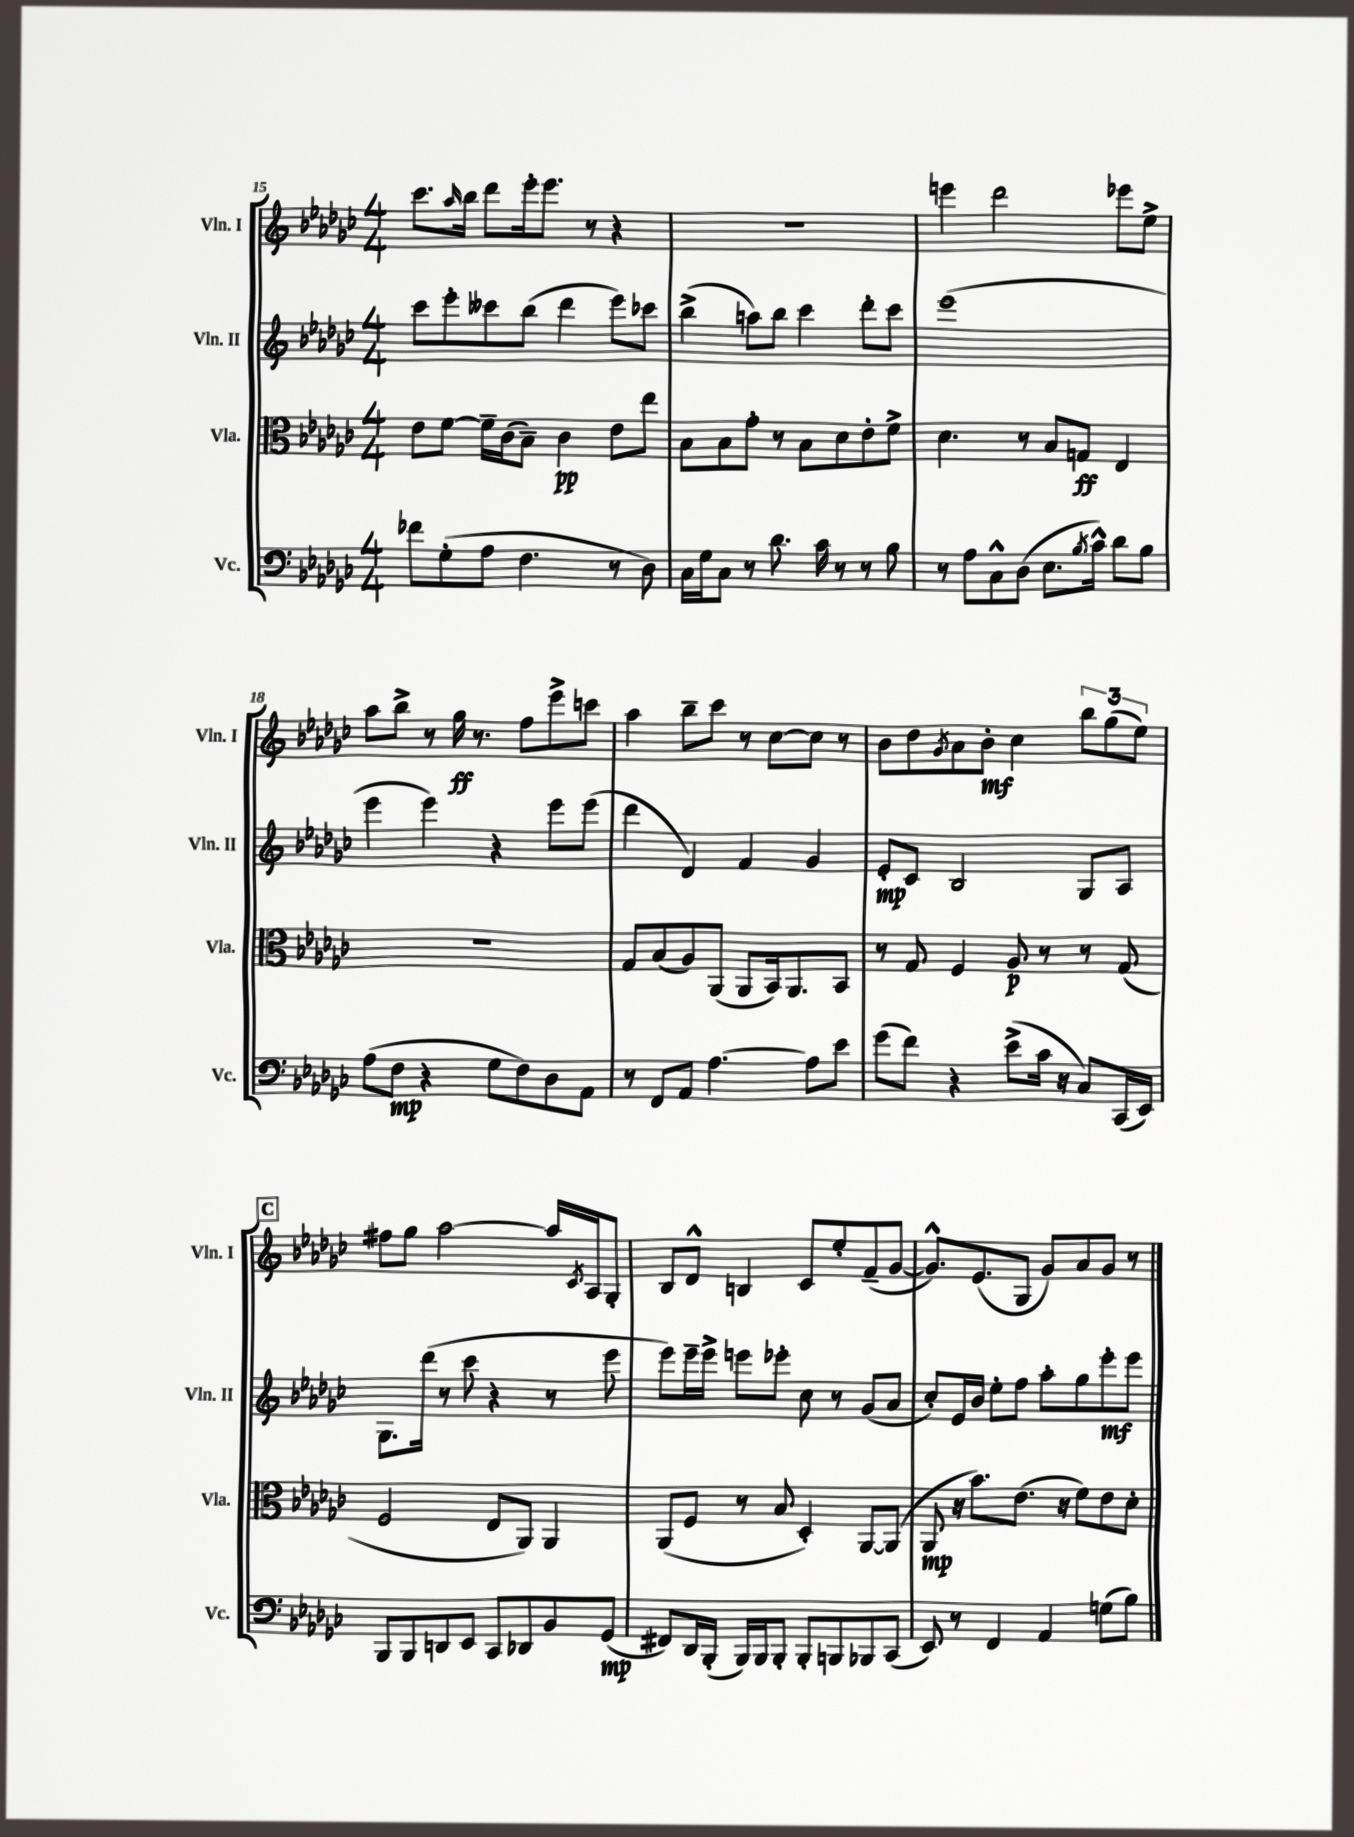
<<
\new StaffGroup <<
\new Staff = "s0" \with { instrumentName = "Vln. I" shortInstrumentName = "Vln. I" } {
    \clef treble \key ges \major \numericTimeSignature \time 4/4
    ces'''8. \grace { aes''16 } bes''16 des'''8 ees'''16-. ees'''8. r8 r4 |
    R1 |
    e'''4 des'''2 ees'''8 ees''8-> |
    aes''8 bes''8-> r8 ges''16\ff r8. f''8 ees'''8-> c'''8 |
    aes''4 bes''8-- ces'''8 r8 ces''8~ ces''8 r8 |
    bes'8 des''8 \acciaccatura { ges'8 } aes'8 bes'8-.\mf ces''4 \tuplet 3/2 { bes''8 ges''8( ees''8) } |
    \mark \markup { \box "C" } fis''8 ges''8 aes''2~ aes''16 \acciaccatura { ces'8 } aes16 ges8-. |
    bes8 des'8-^ b4 ces'8 ees''8-. f'8--( ges'8~ |
    ges'8.-^) ees'8.( ges8 ges'8) aes'8 ges'8 r8 \bar "|." |
}
\new Staff = "s1" \with { instrumentName = "Vln. II" shortInstrumentName = "Vln. II" } {
    \clef treble \key ges \major \numericTimeSignature \time 4/4
    ces'''8 ees'''8-. ceses'''8 bes''8( des'''4 ees'''8) ces'''8 |
    bes''4->( a''8) bes''8 ces'''4 des'''8-. ces'''8 |
    ees'''1( |
    ees'''4 ees'''4) r4 ees'''8 ees'''8( |
    des'''4 des'4) f'4 ges'4 |
    ees'8-.\mp ces'8 bes2 ges8 aes8 |
    \mark \markup { \box "C" } ges8. des'''16( r8 ces'''8 r4 r8 ees'''8 |
    ees'''8) ees'''16-- ees'''16-> e'''8 ees'''8-. ces''8 r8 ges'8( aes'8 |
    ces''8-.) ees'16 bes'16 ees''8-. f''8 aes''8-. ges''8 ees'''8-.\mf ees'''8 \bar "|." |
}
\new Staff = "s2" \with { instrumentName = "Vla." shortInstrumentName = "Vla." } {
    \clef alto \key ges \major \numericTimeSignature \time 4/4
    ees'8 f'8~ f'16-- ces'16( bes8--) ces'4\pp ees'8 ees''8 |
    bes8 bes8 ges'8-. r8 bes8 des'8 ees'8-. f'8-> |
    des'4. r8 bes8 g8\ff ees4 |
    r1 |
    ges8 bes8( aes8) aes,8( aes,8 bes,16) aes,8. bes,8 |
    r8 ges8 f4 aes8\p r8 r8 ges8( |
    \mark \markup { \box "C" } f2 ees8 aes,8) aes,4 |
    aes,8( f8 r8 bes8 des4-.) aes,8~ aes,8( |
    aes,8\mp r16 bes'8.) ees'8.( r16 f'8) ees'8 des'8-. \bar "|." |
}
\new Staff = "s3" \with { instrumentName = "Vc." shortInstrumentName = "Vc." } {
    \clef bass \key ges \major \numericTimeSignature \time 4/4
    fes'8 ges8-.( aes8 f4. r8 des8) |
    ces16 ges16 ces8 r8 des'8. ces'16 r8 r8 bes8 |
    r8 aes8 ces8-^ des8( ees8. \acciaccatura { bes8 } ces'16-^) des'8 bes8 |
    aes8( f8\mp r4 ges8 f8) des8 aes,8 |
    r8 f,8 aes,8 aes4.~ aes8 ees'8 |
    ges'8( f'8) r4 ees'8->( ces'16 r16 ces8) ces,16( ees,16) |
    \mark \markup { \box "C" } bes,,8 bes,,8 d,8 ees,8 ces,8 des,8 bes,8 ges,8\mp( |
    fis,8) des,16 bes,,16-.( bes,,16) bes,,16 bes,,8-. bes,,8-. b,,8 bes,,8 ces,8( |
    ees,8) r8 f,4 aes,4 g8( bes8) \bar "|." |
}
>>
>>
\layout { \context { \Score currentBarNumber = #15 } }
